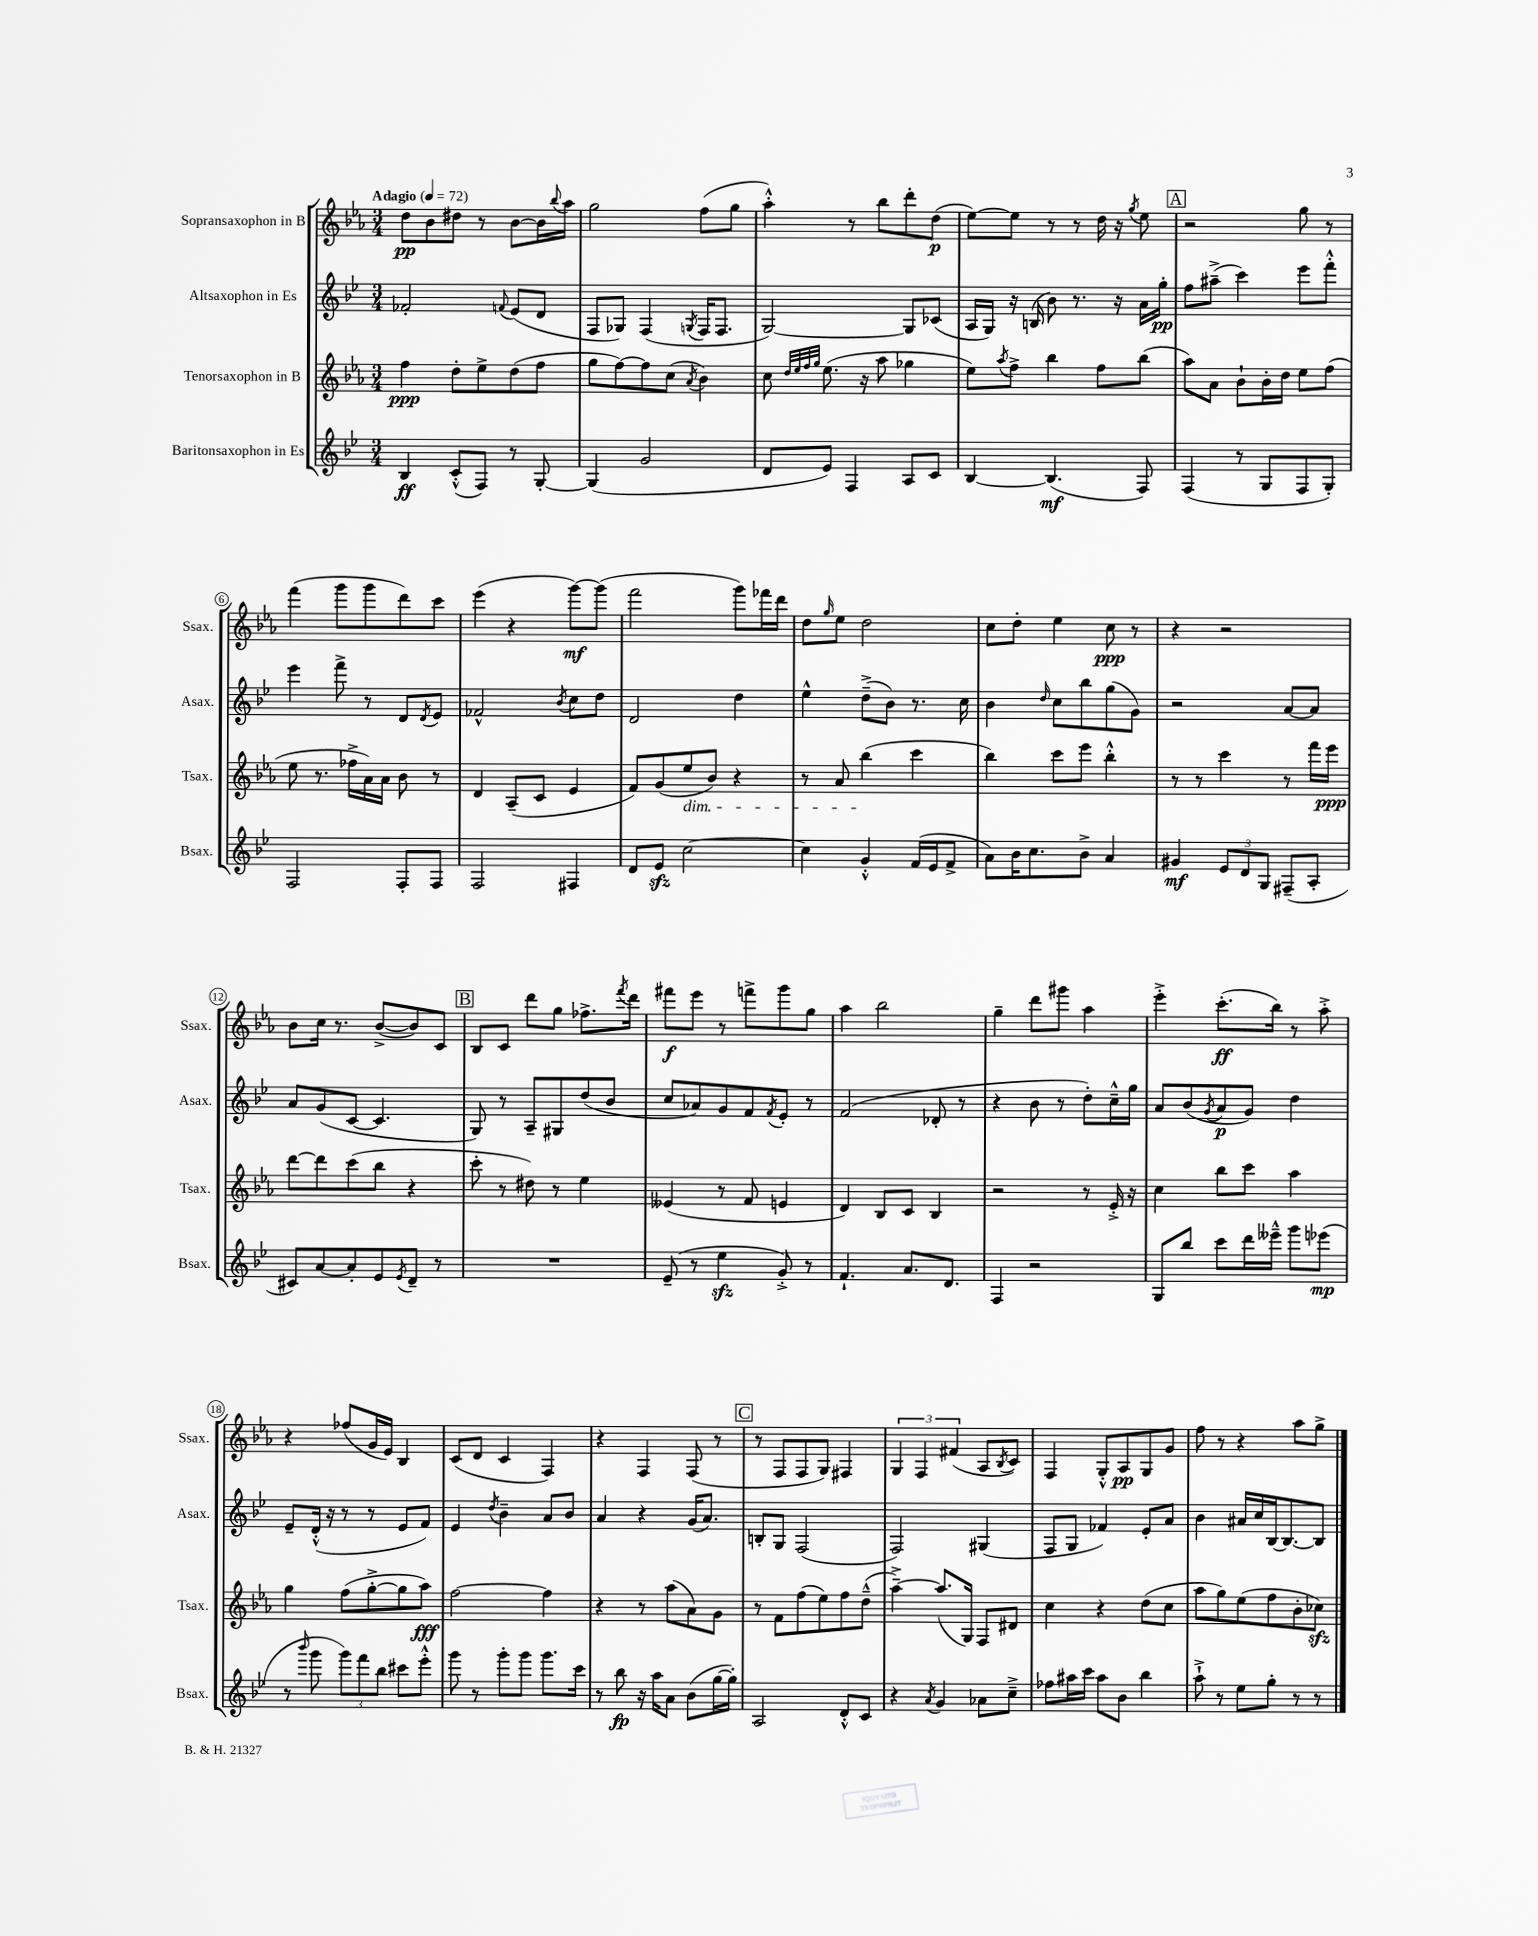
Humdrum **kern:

**kern	**kern	**kern	**kern
*staff4	*staff3	*staff2	*staff1
*clefG2	*clefG2	*clefG2	*clefG2
*k[b-e-]	*k[b-e-a-]	*k[b-e-]	*k[b-e-a-]
*M3/4	*M3/4	*M3/4	*M3/4
*MM72	*MM72	*MM72	*MM72
4B-	4ff	2f-'	8dd
.	.	.	8b-
(8c'^^	8dd'	.	8dd#
8F)	8ee-^	.	8r
.	.	8qqf	.
8r	(8dd	(8e-	[8b-
[8G'	8ff	8d	16b-]
.	.	.	8qqbb-
.	.	.	16aa-
=	=	=	=
(4G]	8gg	8F	2gg
.	[8ff)	8G-)	.
2g	8ff]	(4F	.
.	(8cc	.	.
.	8qa-	8qG	.
.	4b-)	16F	(8ff
.	.	8.F	.
.	.	.	8gg
=	=	=	=
8d	8cc	[2G)	4aa-'^^)
.	32qqdd	.	.
.	32qqee-	.	.
.	32qqff	.	.
.	32qqgg	.	.
8e-)	(8.ee-	.	.
4F	.	.	8r
.	16r	.	.
.	8aa-	.	8bb-
8A	4gg-	8G]	8ddd'
8c	.	(8c-	(8dd
=	=	=	=
[4B-	8ee-)	16A	[8ee-)
.	.	16G)	.
.	8qaa-	.	.
.	8ff^	16r	8ee-]
.	.	(16B	.
(4.B-]	4bb-	8b-)	8r
.	.	8.r	8r
.	8ff	.	16dd
.	.	16r	16r
.	.	.	8qgg
8F)	(8bb-	16a	8ee-
.	.	16gg'	.
=	=	=	=
(4F	8aa-)	8ff	2r
.	8a-	(8aa#~^	.
8r	8b-`	4ccc)	.
8G	16b-'	.	.
.	16dd	.	.
8F	8ee-	8eee-	8gg
8G')	(8ff	8fff'^^	8r
=	=	=	=
2F	8ee-	4eee-	(4fff
.	8.r	.	.
.	.	8fff^	8ggg
.	16ff-^	.	.
.	16a-)	8r	8ggg
.	16a-	.	.
8F'	8b-	8d	8ddd)
.	.	8qd	.
8F	8r	8e-	8ccc
=	=	=	=
2F	4d	2f-^^	(4eee-
.	(8A-~	.	4r
.	8c	.	.
.	.	8qb-	.
4F#	4e-	8cc	[8ggg)
.	.	8dd	(8ggg]
=	=	=	=
8d	8f)	2d	2fff
8e-	(8g	.	.
[2cc	8ee-	.	.
.	8b-)	.	.
.	4r	4dd	8ggg)
.	.	.	16fff-
.	.	.	16ddd
=	=	=	=
4cc]	8r	4ee-^^	8dd
.	.	.	16qqgg
.	8a-	.	8ee-
4g'^^	(4bb-	(8dd~^	2dd
.	.	8b-)	.
(16f	4ccc	8.r	.
16e-	.	.	.
8f^	.	.	.
.	.	16cc	.
=	=	=	=
8a)	4bb-)	4b-	8cc
16b-	.	.	8dd'
8.cc	.	.	.
.	.	16qqdd	.
.	8ccc	8cc	4ee-
8b-^	8eee-	8bb-	.
4a	4bb-'^^	(8gg	8cc
.	.	8g)	8r
=	=	=	=
4g#	8r	2r	4r
.	8r	.	.
12e-	4ccc	.	2r
12d	.	.	.
12G	.	.	.
(8F#~	8r	[8a	.
8A'	16fff	8a]	.
.	16eee-	.	.
=	=	=	=
8c#)	[8ddd	8a	8b-
[8a	8ddd]	(8g	16cc
.	.	.	8.r
8a']	(8ccc	[8c	.
8e-	8bb-	4.c]	([8b-^
8qe-	.	.	.
8d~	4r	.	8b-])
8r	.	.	8c
=	=	=	=
2.r	8ccc'	8G)	8B-
.	8r	8r	8c
.	8dd#)	8A~	8ddd
.	8r	8G#	8gg
.	4ee-	(8dd	8.ff-^
.	.	8b-	.
.	.	.	8qfff
.	.	.	16ddd
=	=	=	=
(8e-~	(4e--	8cc	8fff#
8r	.	8a-)	8eee-
4ee-	8r	8g	8r
.	8f	8f	8fff^
.	.	8qf	.
8g'^)	4e	8e-'	8ggg
8r	.	8r	8gg
=	=	=	=
4.f`	4d)	(2f	4aa-
.	8B-	.	2bb-
8.a	8c	.	.
.	4B-	8d-'	.
8.d	.	.	.
.	.	8r	.
=	=	=	=
4F	2r	4r	4gg~
2r	.	8b-	8ddd
.	.	8r	8ggg#
.	8r	8dd')	4aa-
.	16e-'^	16cc~^^	.
.	16r	16gg	.
=	=	=	=
8G	4cc	8a	4eee-'^
8bb-	.	(8b-	.
.	.	8qg	.
8ccc	8bb-	8a	(8.ccc'
16ddd	8ccc	8g)	.
16eee--~^^	.	.	16bb-)
8ggg	4aa-	4dd	8r
(8eee-	.	.	8aa-'^
=	=	=	=
8r	4gg	8e-~	4r
16qqbbb-	.	.	.
8ggg	.	(16d'^^	.
.	.	16r	.
12ggg)	(8ff	8r	(8ff-
12fff	.	.	.
.	[8gg'^	8r	16g
12bb-	.	.	.
.	.	.	16e-)
8ccc#	8gg]	8e-	4B-
8eee-'^^	8aa-)	8f)	.
=	=	=	=
8ggg	[2ff	4e-	(8c
8r	.	.	8d
.	.	8qdd	.
8ggg'	.	4b-~	4c
8ggg	.	.	.
8.ggg	4ff]	8a	4F)
.	.	8b-	.
16ccc	.	.	.
=	=	=	=
8r	4r	4a	4r
8bb-	.	.	.
16r	8r	4r	4F
16aa	.	.	.
8a	(8aa-	.	.
(8b-	8a-)	(16g	(8F
.	.	8.a)	.
[16gg	8g	.	8r
16gg'])	.	.	.
=	=	=	=
2A	8r	8B'	8r
.	8f	8G	8F
.	(8ff	(2F	8F
.	8ee-)	.	8G)
8d'^^	8ff	.	4F#
8c	(8dd~^^	.	.
=	=	=	=
4r	[4aa-~^)	2F)	6G
.	.	.	6F
8qa	.	.	.
4g	(8.aa-]	.	.
.	.	.	(6f#
.	16G)	.	.
8a-	8F	(4G#	8A-
.	.	.	8qB-
8cc~^	8d#	.	8c)
=	=	=	=
8ff-	4cc	8F	4F
16aa#	.	8G	.
16ccc	.	.	.
8aa#	4r	4f-)	8G'^^
8b-	.	.	8A-
4bb-	(8dd	8e-'	8G
.	8cc	8a	8g
=	=	=	=
8aa`^	8aa-	4b-	8ff
8r	8gg)	.	8r
8ee-	(8ee-	16a#	4r
.	.	16cc	.
8gg'	8ff	[16B-	.
.	.	8.B-_	.
8r	8b-'	.	8aa-
8r	8cc-)	8B-]	8gg^
==	==	==	==
*-	*-	*-	*-
